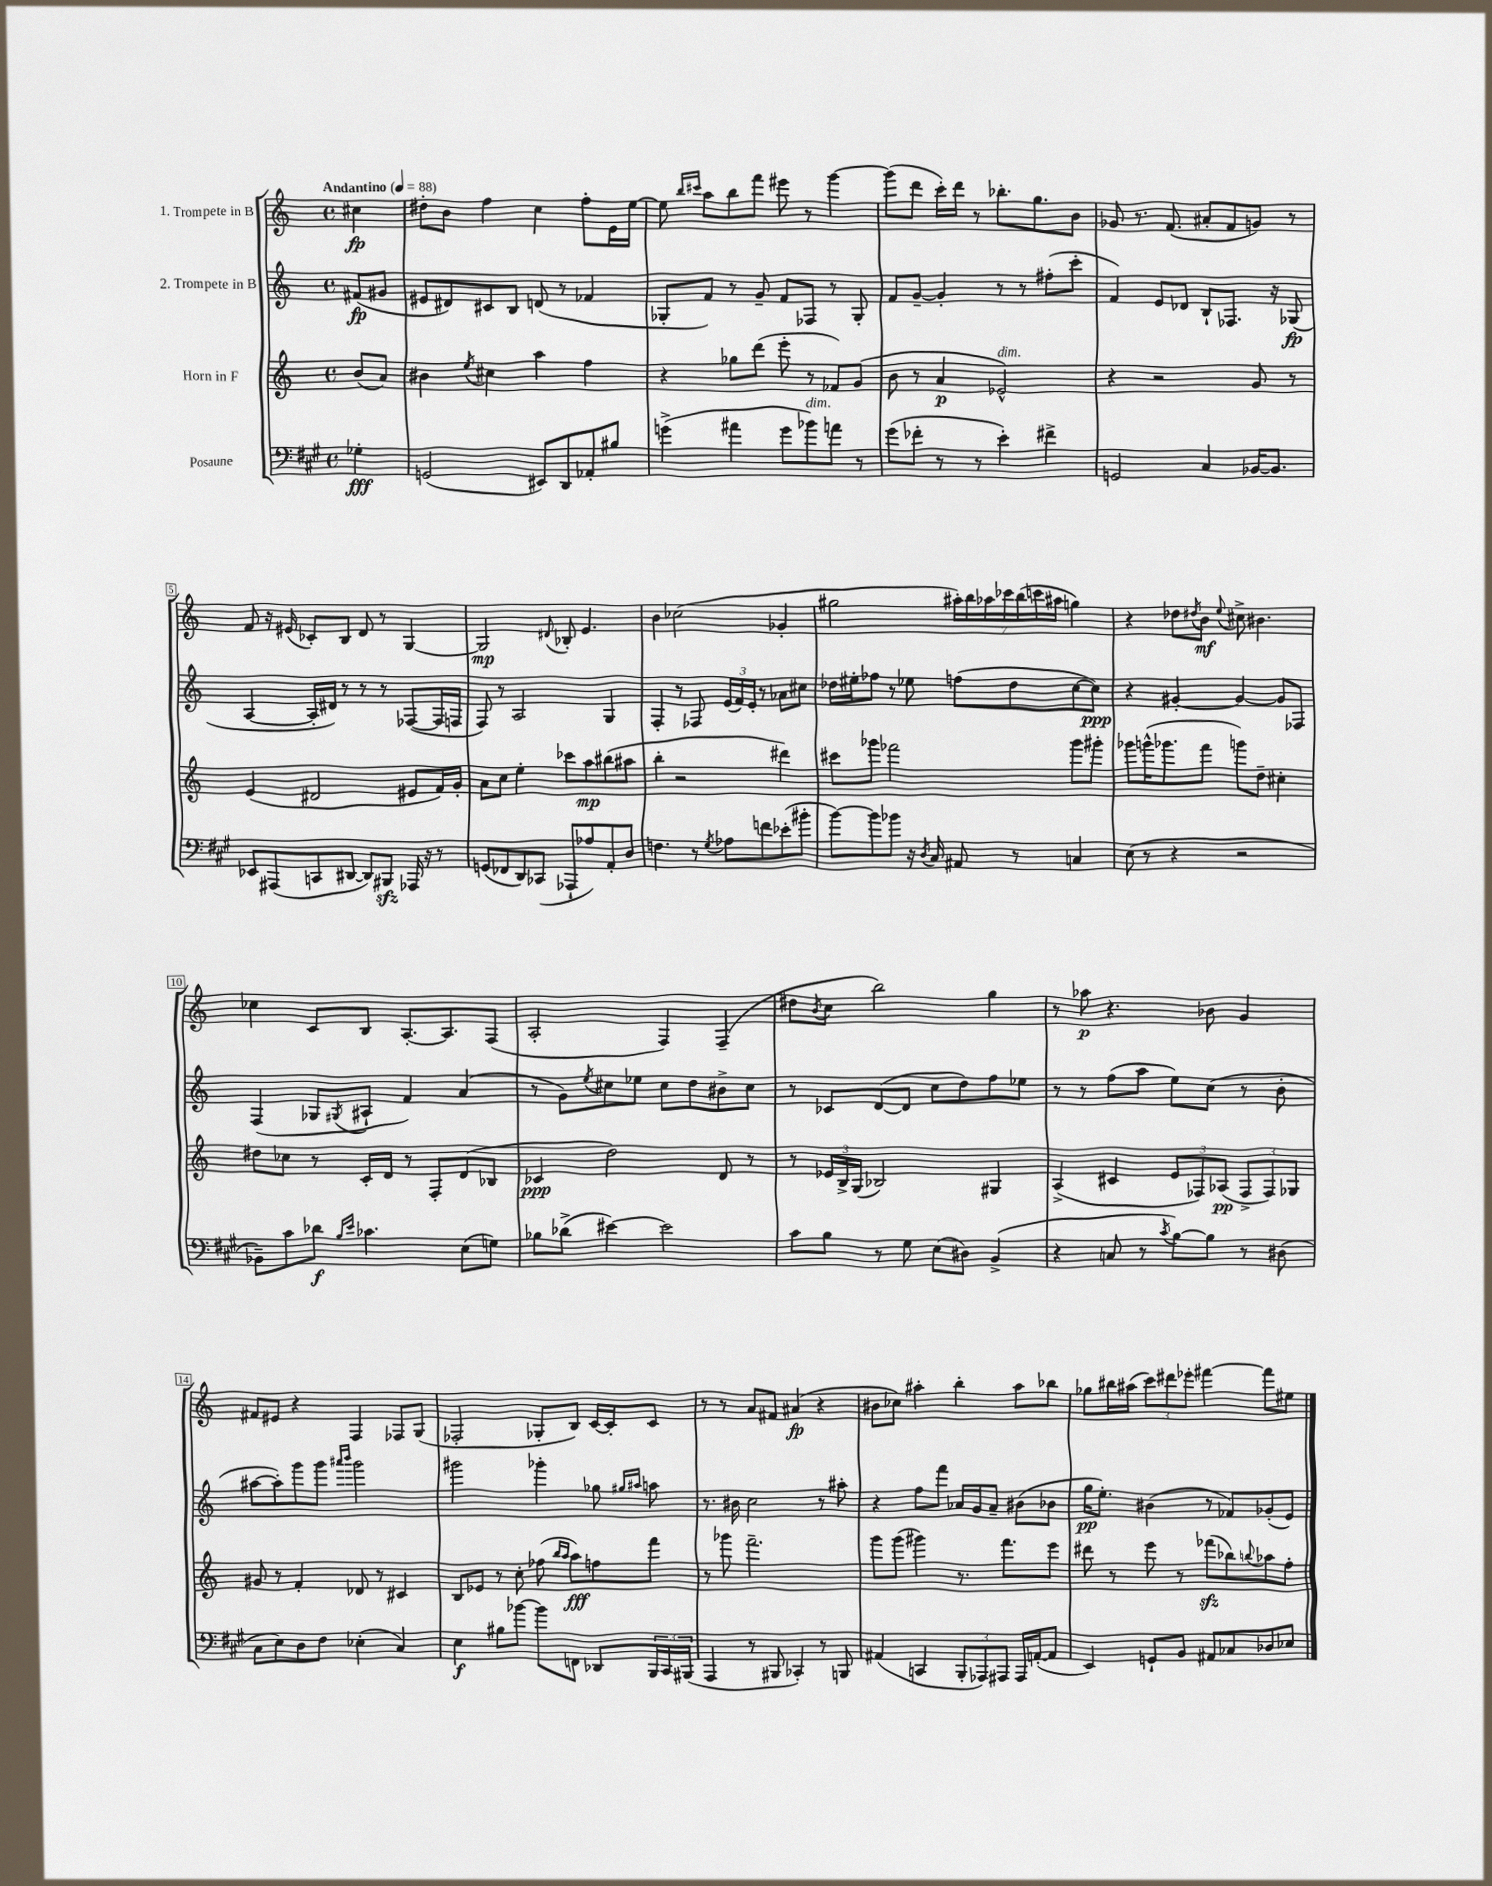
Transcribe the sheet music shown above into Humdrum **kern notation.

**kern	**kern	**kern	**kern
*staff4	*staff3	*staff2	*staff1
*clefF4	*clefG2	*clefG2	*clefG2
*k[f#c#g#]	*k[]	*k[]	*k[]
*M4/4	*M4/4	*M4/4	*M4/4
*met(c)	*met(c)	*met(c)	*met(c)
*MM88	*MM88	*MM88	*MM88
4G-'	(8b	(8f#	4cc#
.	8a)	8g#	.
=	=	=	=
(2GG	4b#	8e#	8dd#'
.	.	8d#)	8b
.	8qee	.	.
.	4cc#	8c#	4ff
.	.	8B	.
8EE#)	4aa	(8d	4cc
8DD	.	8r	.
8AA-'	4ff	4f-	8ff'
8B#	.	.	16e
.	.	.	[16ee
=	=	=	=
(4g^	4r	8G-'	8ee]
.	.	.	16qqbb
.	.	.	16qqccc#
.	.	8f)	8aa
4a#	8gg-	8r	8bb
.	(8ddd	8g~	8fff
8g	8eee'	8f	8eee#
8b-)	8r	8F-	8r
8a	8f-)	8r	[4ggg
8r	(8g	8G-'	.
=	=	=	=
(8g#	8b	8f	(8ggg]
8f-'	8r	[8g~	8ddd
8r	4a	4g']	16ccc')
.	.	.	16ddd
8r	.	.	8r
4e')	2e-^^)	8r	8.bb-'
.	.	8r	.
.	.	.	8.gg
4f#^	.	(8ff#'	.
.	.	8ccc'	8b
=	=	=	=
2GG	4r	4f)	8g-
.	.	.	8.r
.	2r	8e	.
.	.	.	(8.f
.	.	8d-	.
4C#	.	8B`	8a#'
.	.	8.F-	8f
[16BB-	8g	.	8g)
8.BB-]	.	16r	.
.	8r	(8G-	8r
=	=	=	=
8EE-	(4e	[4A	8f
(8AAA#	.	.	16r
.	.	.	(16e#
8CC	2d#	16A']	8c-')
.	.	16d#)	.
[8DD#	.	8r	8B
8DD#])	.	8r	8d
8BBB#	.	8r	8r
16AAA-	8e#	([8F-	[4G
16r	.	.	.
8r	16f)	16F-]	.
.	16g'	16F	.
=	=	=	=
(8GG	8a	8F)	2G]
8FF-	8cc	8r	.
8DD)	4ee'	2A	.
(8CC-	.	.	.
.	.	.	8qqd#
8AAA-`	8ccc-	.	8B-'
8A-)	8aa	.	4.e
8AA'	(8bb#	4G	.
8D	8aa#	.	.
=	=	=	=
4.F	4bb'	4F'	4b
.	2r	8r	(2cc-
8r	.	8F-	.
8qG#	.	.	.
8A-	.	(24e	.
.	.	24f)	.
.	.	24e'	.
8f	.	8r	.
(8e-'	4ddd#)	8a-	4g-'
8b#'	.	8cc#	.
=	=	=	=
[8b)	8ccc#	16dd-	2gg#
.	.	16ee#'	.
8b]	8ggg-	8ff-	.
8b-	2fff-	8r	.
16r	.	8ee-	.
8qD	.	.	.
16C#	.	.	.
8AA#	.	(8ff	28aa#')
.	.	.	28bb
.	.	.	28aa-
.	.	.	28ccc-
8r	.	8dd-	.
.	.	.	(28bb
.	.	.	28ccc
.	.	.	28aa#
4C	8ggg-	[8cc	4gg)
.	8ggg#'	8cc])	.
=	=	=	=
(8E	8ggg-	4r	4r
8r	(16ggg^^	.	.
.	8.ggg-	.	.
4r	.	[4g#'	8dd-
.	.	.	8qdd#
.	8fff	.	8b
.	.	.	8qqee
2r	8ggg)	4g#_	8cc#^
.	8dd~	.	4.b#
.	4cc#'	8g#]	.
.	.	8F-	.
=	=	=	=
8BB-~)	8dd#	(4F	4cc-
8c#	8cc-	.	.
8d-	8r	8G-	8c
16qqB	.	.	.
16qqe	.	8qG#	.
4.c-	16c'	8A#`	8B
.	16d	.	.
.	8r	4f)	[8.A'
.	8F'	.	.
.	.	.	8.A]
(8E	(8d	(4a	.
8G)	8B-	.	(8F
=	=	=	=
8B-	4c-	8r	2A'
(8d-^	.	8g)	.
.	.	8qee	.
[4e#)	2dd)	8cc#	.
.	.	8ee-	.
2e#]	.	8cc#	4F)
.	.	8dd	.
.	8d	8b#^	(4F~
.	8r	8cc#	.
=	=	=	=
8c#	8r	8r	8dd#
.	.	.	8qb
8B	24e-	8c-	8cc
.	24B^	.	.
.	(24G	.	.
8r	2B-)	([8d	2bb)
8G#	.	8d]	.
(8E	.	8cc	.
8D#)	.	8dd)	.
(4BB^	4G#	8ff	4gg
.	.	8ee-	.
=	=	=	=
4r	(4A^	8r	8r
.	.	8r	8aa-
8C	4c#	(8ff	4.r
8r	.	8aa	.
8qc#	.	.	.
[8B)	12e	8ee)	.
.	12F-)	.	.
8B]	.	(8cc	8b-
.	(12A-	.	.
8r	12F-^	8r	4g
.	12F-)	.	.
(8D#	.	8b'	.
.	12G-	.	.
=	=	=	=
8C#	8g#	[8aa#	8f#
8E)	8r	8aa#'])	8e#
8D	4f'	8ggg	4r
8F#	.	8ggg	.
.	.	16qqaaa#	.
.	.	16qqbbb	.
(4E-'	8d-	2ggg	4F
.	8r	.	.
4C#)	4c#	.	8F-
.	.	.	(8G
=	=	=	=
4E	8B	2ggg#	2F-'
.	8e-	.	.
8B#	8r	.	.
[8b-	8cc'	.	.
8b-]	(8ff-	4ggg-'	8G-'
.	16qqbb	.	.
.	16qqaa	.	.
8FF	8aa)	.	8B)
8DD-	8ff	8gg-	[16c
.	.	.	16c']
.	.	16qqgg#	.
.	.	16qqaa#	.
24BBB	8fff	8aa	8c
24CC#	.	.	.
(24BBB#	.	.	.
=	=	=	=
4AAA	8r	8.r	8r
.	8ggg-	.	8r
.	.	16b#	.
8r	2.fff~	2cc	8a
8BBB#	.	.	8f#
4CC-')	.	.	(4a#
8r	.	8r	4r
8BBB	.	8aa#'	.
=	=	=	=
(4AA#	8ggg	4r	8b#
.	(8ggg	.	8cc-)
4CC	4ggg#)	8ff	4aa#'
.	.	8fff	.
12BBB'	8.r	16a-	4bb'
.	.	16g	.
12AAA-)	.	.	.
.	.	8a-~	.
12AAA#	.	.	.
.	8.fff	.	.
16AAA#	.	(8b#	8aa#
([16AA'	.	.	.
8AA]	8eee	8b-	8bb-
=	=	=	=
4EE)	8ddd#	16gg	8gg-
.	.	8.ee')	.
.	8r	.	16bb#
.	.	.	(16aa#
8GG`	8eee	(4b#	12ccc)
.	.	.	12ddd#
8BB	8r	.	.
.	.	.	12eee-'
8AA#	(8fff-	8r	[4fff#
8C-	8bb-)	8f-)	.
.	8qqbb	.	.
8D-	8aa-	(8g-'	8fff#]
8E-	8ff'	8e)	8ee#
==	==	==	==
*-	*-	*-	*-
